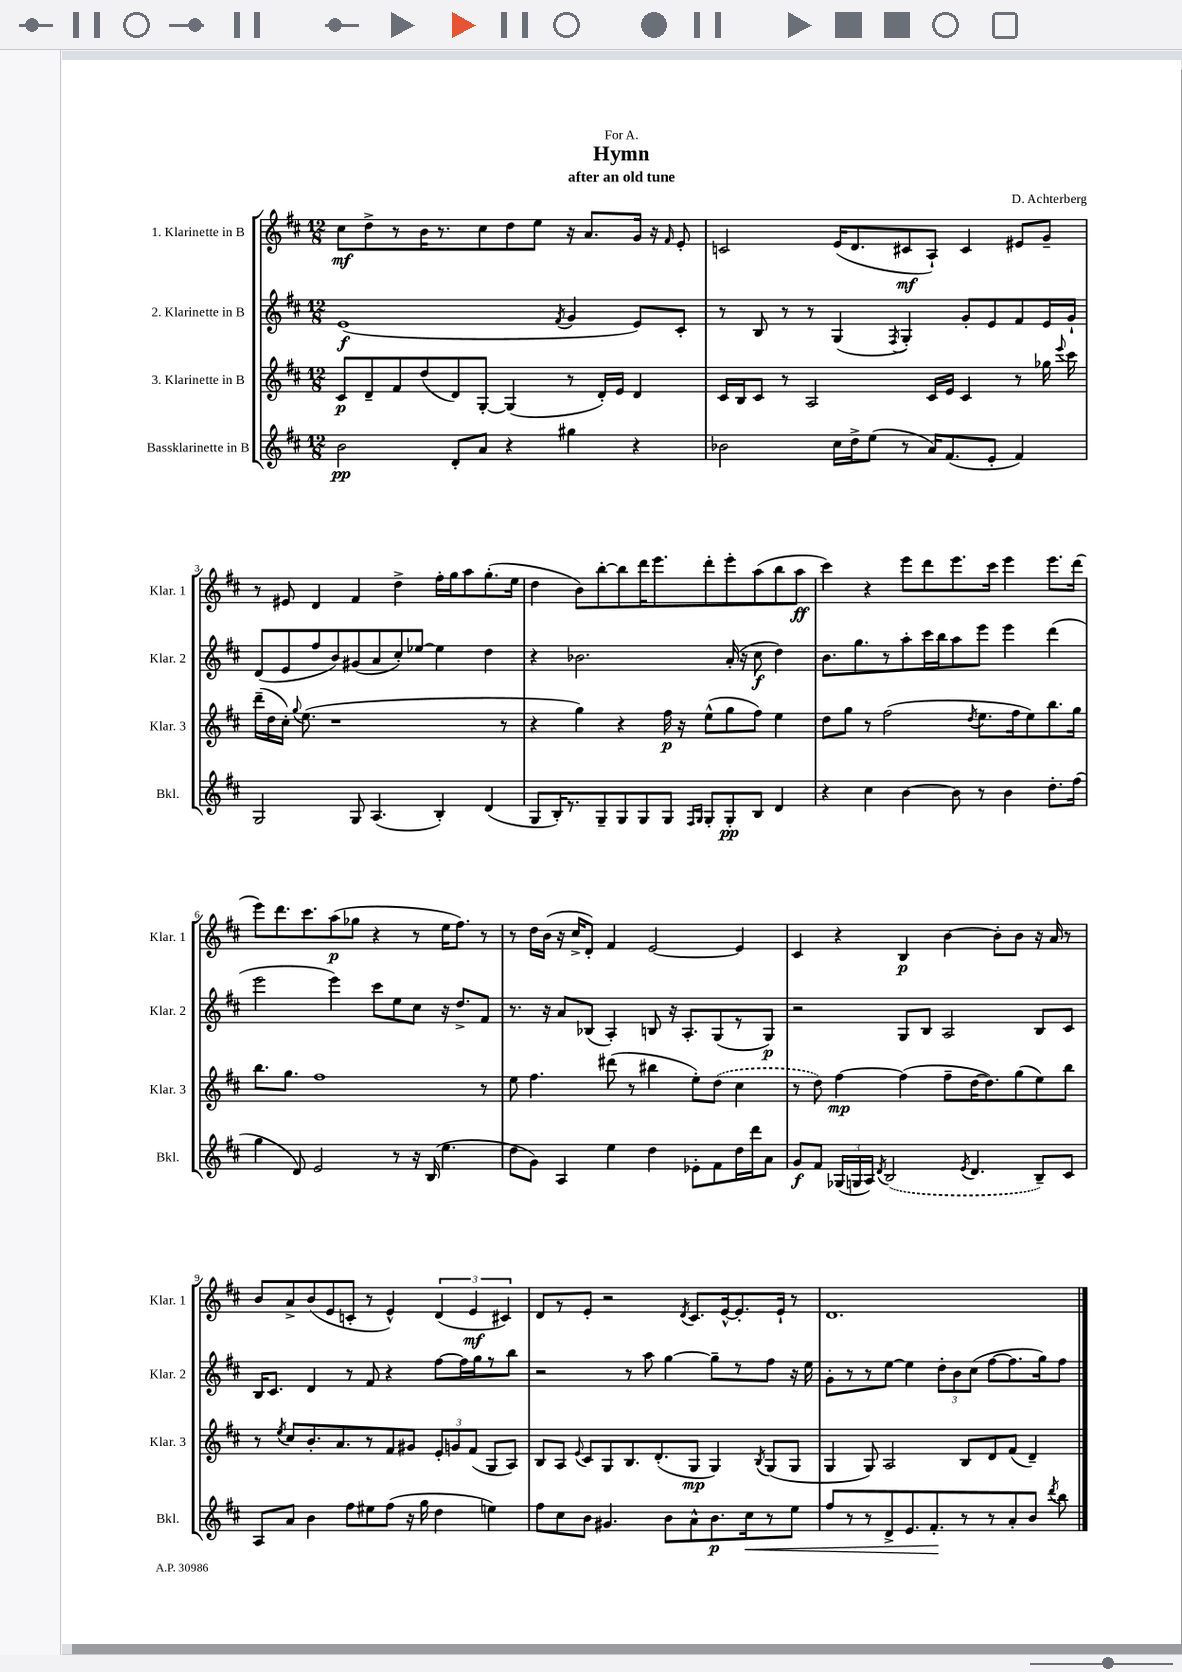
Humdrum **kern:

**kern	**kern	**kern	**kern
*staff4	*staff3	*staff2	*staff1
*clefG2	*clefG2	*clefG2	*clefG2
*k[f#c#]	*k[f#c#]	*k[f#c#]	*k[f#c#]
*M12/8	*M12/8	*M12/8	*M12/8
2b\	8c#/L	(1e	8cc#\L
.	8d~/	.	8dd^\
.	8f#/	.	8r
.	(8dd/	.	16b\K
.	.	.	8.r
8d'/L	8d/)	.	.
8a/J	[8G'/J	.	8cc#\
4r	(4G/]	.	8dd\
.	.	.	8ee\J
.	.	8qf#/	.
4gg#\	8r	4g/	16r
.	.	.	8.a/L
.	16d'/LL)	.	.
.	16e/JJ	.	.
4r	4d/	8e/L)	16g/Jk
.	.	.	16r
.	.	.	16qqf#/
.	.	8c#'/J	8e'/
=	=	=	=
2b-\	16c#/LL	8r	2c/
.	16B/J	.	.
.	8c#/J	8B/	.
.	8r	8r	.
.	2A/	8r	.
16cc#\LL	.	(4G/	(16e/LK
16dd^\J	.	.	8.d/
(8ee\J	.	.	.
.	.	8qF#/	.
8r	.	4G'/)	8c#/
16a/LK)	16c#/LL	.	8A`/J)
(8.f#/	16e/JJ	.	.
.	4c#/	8g'/L	4c#/
8e'/J	.	8e/	.
4f#/)	8r	8f#/	8e#/L
.	16gg-\	16e/L	8g~/J
.	8qqeee/	.	.
.	16ccc#\	16g`/JJ	.
=	=	=	=
2G/	(16ddd~\LL	(8d/L	8r
.	16dd\	.	.
.	16cc#'\JJ)	8e/	8e#/
.	8qqgg/	.	.
.	(8.ee\	.	.
.	.	8ff#/	4d/
.	1r	8b/)	.
8G/	.	(8g#/	4f#/
(4.A/	.	8a/	.
.	.	8cc#'/)	4dd^\
.	.	[8ee-/J	.
4B'/)	.	4ee-\]	16ff#'\LL
.	.	.	16gg\J
.	.	.	8aa\
(4d/	.	4dd\	(8.gg'\
.	8r	.	.
.	.	.	16ee\Jk
=	=	=	=
8G/L	4r	4r	4dd\
16B'/K)	.	.	.
8.r	.	.	.
.	4gg\)	2.b-\	8b\L)
8G~/	.	.	[8bb'\
8G/	4r	.	8bb\]
8G/	.	.	16ddd\K
.	.	.	8.eee\
8G/J	16ff#\	.	.
.	16r	.	.
16qqF#/LL	.	.	.
16qqG/JJ	.	.	.
8G'/L	(8ee^^\L	.	8ddd'\
8G'/	8gg\	(16a'/	8eee'\
.	.	16r	.
8B/J	8ff#\J)	8cc#\	(8aa\
4d/	4ee\	4dd\)	8bb\
.	.	.	8aa\J
=	=	=	=
4r	8dd\L	8.b\L	4ccc#\)
.	8gg\J	.	.
.	.	8.gg\	.
4cc#\	8r	.	4r
.	(2ff#\	8r	.
[4b\	.	8aa'\	8eee\L
.	.	16ccc#\L	8ddd\
.	.	16bb\J	.
8b\]	.	8aa\	8.eee\
.	8qdd/	.	.
8r	8.ee\L	8eee\J	.
.	.	.	16ccc#\Jk
4b\	.	4eee\	4eee\
.	16ff#\k	.	.
.	8ee\)	.	.
8.dd'\L	8.bb\	(4ddd\	8.eee\L
(16ff#\Jk	16gg\Jk	.	(16ddd\Jk
=	=	=	=
4gg\	8.bb\L	2eee\	8eee\L)
.	.	.	8.ddd\
.	8.gg\J	.	.
8d/)	.	.	.
.	.	.	8.ccc#\
2e/	1ff#	.	.
.	.	4eee\)	(8aa\
.	.	.	8gg-\J
.	.	8ccc#\L	4r
8r	.	8ee\	.
16r	.	8cc#\J	8r
(16B/	.	.	.
4.ee\	.	16r	16ee\LK
.	.	8.dd^/L	8.ff#\J)
.	8r	8f#/J	8r
=	=	=	=
8dd\L	8ee\	8.r	8r
8g\J)	4.ff#\	.	16dd\LL
.	.	16r	(16b\JJ
4A/	.	8a/L	16r
.	.	.	16cc#^/LK
.	.	(8B-/J	8d'/J)
4ee\	(8ddd#\	4A'/)	4f#/
.	8r	.	.
4dd\	4bb#\	8B/	[2e/
.	.	16r	.
.	.	8.A'/L	.
8e-'\L	8ee'\L)	.	.
8f#\	(8dd\J	(8G/	.
16dd\L	4cc#\	8r	4e/]
16ddd\J	.	.	.
8a\J	.	8G/J)	.
=	=	=	=
8g/L	8r	2r	4c#/
8f#/J	8dd\)	.	.
(24G-/LL	[4ff#\	.	4r
24G/	.	.	.
24A/JJ)	.	.	.
8qd/	.	.	.
(2B/	.	.	.
.	(4ff#\]	8G/L	4B/
.	.	8B/J	.
.	8ff#~\L	2A/	[4b\
8qe/	.	.	.
4.d/	[16dd\K	.	.
.	8.dd\])	.	.
.	.	.	8b'\]L
.	(8gg\	.	8b\J
8B~/L)	8ee\)	8B/L	16r
.	.	.	16a/
8c#/J	8bb\J	8c#/J	8r
=	=	=	=
8A/L	8r	16B/LK	8b/L
.	.	8.c#/J	.
.	8qee/	.	.
8a/J	8cc#/L	.	8a^/
4b\	8.b'/	4d/	(8b/
.	.	.	8e/
.	8.a/	.	.
8ff#\L	.	8r	8c'/J
8ee#\	8r	8f#/	8r
(8ff#\J	8f#/	4r	4e^^/)
16r	8g#/J	.	.
16gg\	.	.	.
4dd\	12e'/L	[8ff#\L	(6d/
.	12g/	.	.
.	.	16ff#\]L	.
.	(12f#/J	.	6e/
.	.	16gg\J	.
4ee\)	8G/L	8r	.
.	.	.	6c#/)
.	8A/J)	8bb\J	.
=	=	=	=
8ff#\L	8B/L	2r	8d/L
8cc#\	8A/J	.	8r
.	8qqe/	.	.
8b\J	8c#/L	.	8e'/J
4.g#/	8G/	.	2r
.	8.B/	8r	.
.	.	8aa\	.
.	(8.d'/	.	.
8b\L	.	[4gg\	.
.	.	.	8qd/
8a^^\	8G/J	.	8.c#/L
8.b\	4G/)	8gg~\]L	.
.	.	.	[16e^^/k
.	.	8r	8.e'/]
16cc#\k	.	.	.
.	8qB/	.	.
8r	(8G/L	8ff#\J	.
.	.	.	16e`/Jk
8ee\J	8G/J	16r	8r
.	.	16ee\	.
=	=	=	=
8ff#/L	4G/	8g'\L	1.d
8r	.	8r	.
8r	8G/)	8r	.
8d^/	2A/	[8ee\J	.
8.e/	.	4ee\]	.
8.f#'/	.	.	.
.	.	12dd'\L	.
.	.	12b\	.
8r	8B/L	.	.
.	.	(12cc#\J	.
8r	8d/	[8ff#\L	.
8a'/	(8f#/J	8.ff#\]	.
8b/J	4d~/)	.	.
.	.	16gg\k)	.
8qddd/	.	.	.
8bb\	.	8ff#\J	.
==	==	==	==
*-	*-	*-	*-
